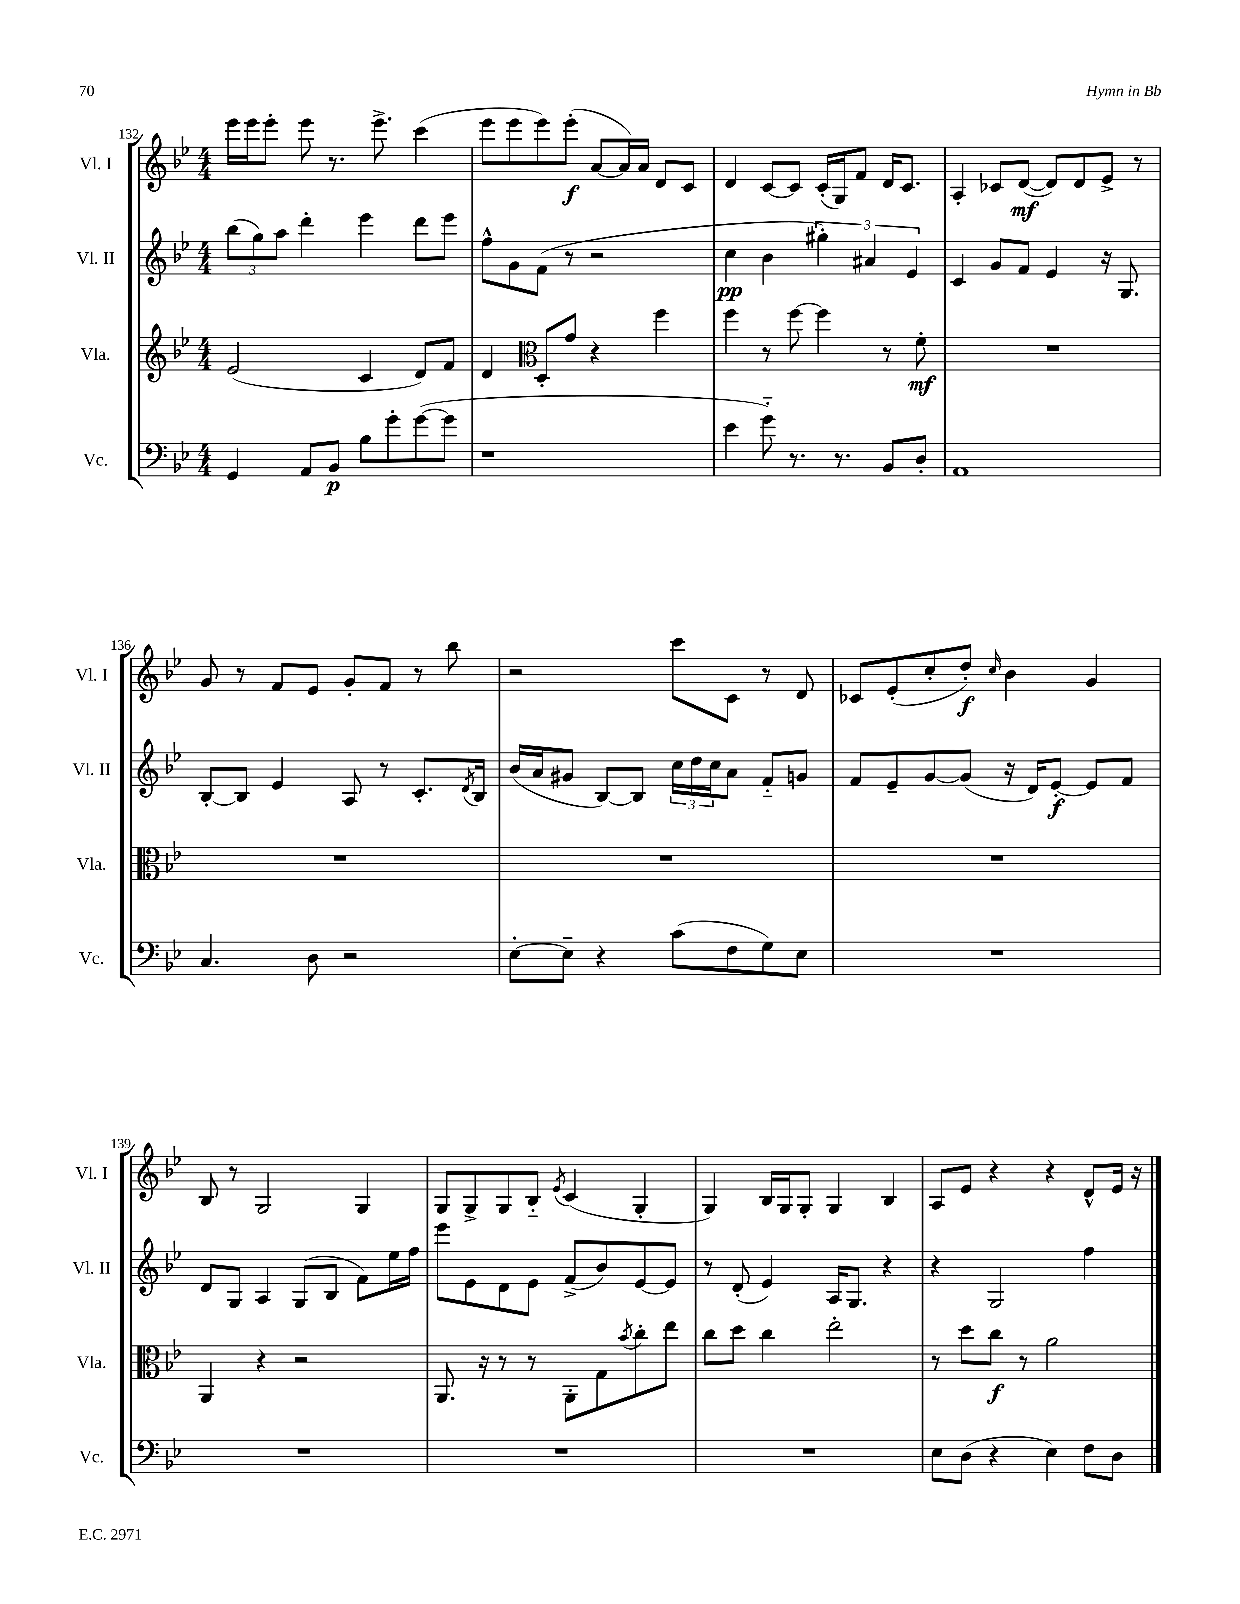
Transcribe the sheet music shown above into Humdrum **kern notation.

**kern	**dynam	**kern	**dynam	**kern	**dynam	**kern	**dynam
*part4	*part4	*part3	*part3	*part2	*part2	*part1	*part1
*staff4	*staff4	*staff3	*staff3	*staff2	*staff2	*staff1	*staff1
*I"Vc.	*	*I"Vla.	*	*I"Vl. II	*	*I"Vl. I	*
*I'Vc.	*	*I'Vla.	*	*I'Vl. II	*	*I'Vl. I	*
*clefF4	*	*clefG2	*	*clefG2	*	*clefG2	*
*k[b-e-]	*	*k[b-e-]	*	*k[b-e-]	*	*k[b-e-]	*
*M4/4	*	*M4/4	*	*M4/4	*	*M4/4	*
=132	=132	=132	=132	=132	=132	=132	=132
4GG/	.	(2e-/	.	(12bb-\L	.	16eee-\LL	.
.	.	.	.	.	.	16eee-\J	.
.	.	.	.	12gg\)	.	.	.
.	.	.	.	.	.	8eee-'\J	.
.	.	.	.	12aa\J	.	.	.
8AA/L	.	.	.	4ddd'\	.	8eee-\	.
8BB-/J	p	.	.	.	.	8.r	.
8B-\L	.	4c/	.	4eee-\	.	.	.
.	.	.	.	.	.	8.eee-^\	.
8g'\	.	.	.	.	.	.	.
([8g\	.	8d/L)	.	8ddd\L	.	(4ccc\	.
8g\J]	.	8f/J	.	8eee-\J	.	.	.
=133	=133	=133	=133	=133	=133	=133	=133
1r	.	4d/	.	8ff^^\L	.	8eee-\L	.
.	.	.	.	8g\	.	8eee-\	.
*	*	*clefC3	*	*	*	*	*
.	.	8D'/L	.	(8f\J	.	8eee-\)	.
.	.	8g/J	.	8r	.	(8eee-'\J	f
.	.	4r	.	2r	.	[8a/L	.
.	.	.	.	.	.	16a/L])	.
.	.	.	.	.	.	16a/JJ	.
.	.	4ff\	.	.	.	8d/L	.
.	.	.	.	.	.	8c/J	.
=134	=134	=134	=134	=134	=134	=134	=134
4e-\	.	4ff\	.	4cc\	pp	4d/	.
8g\)	.	8r	.	4b-\	.	[8c/L	.
8.r	.	[8ff\	.	.	.	8c/J]	.
.	.	4ff\]	.	6gg#X'\)	.	(16c'/LL	.
8.r	.	.	.	.	.	16G/J)	.
.	.	.	.	.	.	8f/J	.
.	.	.	.	6a#X/	.	.	.
8BB-/L	.	8r	.	.	.	16d/KL	.
.	.	.	.	.	.	8.c/J	.
.	.	.	.	6e-/	.	.	.
8D'/J	.	8f'\	mf	.	.	.	.
=135	=135	=135	=135	=135	=135	=135	=135
1AA	.	1r	.	4c/	.	4A'/	.
.	.	.	.	8g/L	.	8c-X/L	.
.	.	.	.	8f/J	.	([8d/J	mf
.	.	.	.	4e-/	.	8d/L])	.
.	.	.	.	.	.	8d/	.
.	.	.	.	16r	.	8e-^/J	.
.	.	.	.	8.G/	.	.	.
.	.	.	.	.	.	8r	.
!!LO:LB:g=z
=136	=136	=136	=136	=136	=136	=136	=136
4.C/	.	1r	.	[8B-'/L	.	8g/	.
.	.	.	.	8B-/J]	.	8r	.
.	.	.	.	4e-/	.	8f/L	.
8D\	.	.	.	.	.	8e-/J	.
2r	.	.	.	8A/	.	8g'/L	.
.	.	.	.	8r	.	8f/J	.
.	.	.	.	8.c'/L	.	8r	.
.	.	.	.	.	.	8bb-\	.
.	.	.	.	8qd/	.	.	.
.	.	.	.	16B-/Jk	.	.	.
=137	=137	=137	=137	=137	=137	=137	=137
[8E-'\L	.	1r	.	(16b-/LL	.	2r	.
.	.	.	.	16a/J	.	.	.
8E-~\J]	.	.	.	8g#X/J	.	.	.
4r	.	.	.	[8B-/L)	.	.	.
.	.	.	.	8B-/J]	.	.	.
(8c\L	.	.	.	24cc\LL	.	8ccc\L	.
.	.	.	.	24dd\	.	.	.
.	.	.	.	24cc\J	.	.	.
8F\	.	.	.	8a\J	.	8c\J	.
8G\)	.	.	.	8f/L	.	8r	.
8E-\J	.	.	.	8gn/J	.	8d/	.
=138	=138	=138	=138	=138	=138	=138	=138
1r	.	1r	.	8f/L	.	8c-X/L	.
.	.	.	.	8e-~/	.	(8e-'/	.
.	.	.	.	[8g/	.	8cc'/	.
.	.	.	.	(8g/J]	.	8dd'/J)	f
.	.	.	.	.	.	16qqcc/	.
.	.	.	.	16r	.	4b-\	.
.	.	.	.	16d/KL)	.	.	.
.	.	.	.	[8e-'/J	f	.	.
.	.	.	.	8e-/L]	.	4g/	.
.	.	.	.	8f/J	.	.	.
!!LO:LB:g=z
=139	=139	=139	=139	=139	=139	=139	=139
1r	.	4AA/	.	8d/L	.	8B-/	.
.	.	.	.	8G/J	.	8r	.
.	.	4r	.	4A/	.	2G/	.
.	.	2r	.	(8G/L	.	.	.
.	.	.	.	8B-/J	.	.	.
.	.	.	.	8f\L)	.	4G/	.
.	.	.	.	16ee-\L	.	.	.
.	.	.	.	16ff\JJ	.	.	.
=140	=140	=140	=140	=140	=140	=140	=140
1r	.	8.AA/	.	8eee-\L	.	8G/L	.
.	.	.	.	8e-\	.	8G^/	.
.	.	16r	.	.	.	.	.
.	.	8r	.	8d\	.	8G/	.
.	.	8r	.	8e-\J	.	8B-/J	.
.	.	.	.	.	.	8qe-/	.
.	.	8AA'\L	.	(8f^/L	.	(4c/	.
.	.	8G\	.	8b-/)	.	.	.
.	.	8qb-/	.	.	.	.	.
.	.	8cc'\	.	[8e-/	.	4G'/	.
.	.	8ee-\J	.	8e-/J]	.	.	.
=141	=141	=141	=141	=141	=141	=141	=141
1r	.	8cc\L	.	8r	.	4G/)	.
.	.	8dd\J	.	(8d'/	.	.	.
.	.	4cc\	.	4e-/)	.	16B-/LL	.
.	.	.	.	.	.	16G/J	.
.	.	.	.	.	.	8G'/J	.
.	.	2ee-'\	.	16A/KL	.	4G/	.
.	.	.	.	8.G/J	.	.	.
.	.	.	.	4r	.	4B-/	.
=142	=142	=142	=142	=142	=142	=142	=142
8E-\L	.	8r	.	4r	.	8A/L	.
(8D\J	.	8dd\L	.	.	.	8e-/J	.
4r	.	8cc\J	f	2G/	.	4r	.
.	.	8r	.	.	.	.	.
4E-\)	.	2a\	.	.	.	4r	.
8F\L	.	.	.	4ff\	.	8d^^/L	.
8D\J	.	.	.	.	.	16e-/Jk	.
.	.	.	.	.	.	16r	.
==	==	==	==	==	==	==	==
*-	*-	*-	*-	*-	*-	*-	*-
